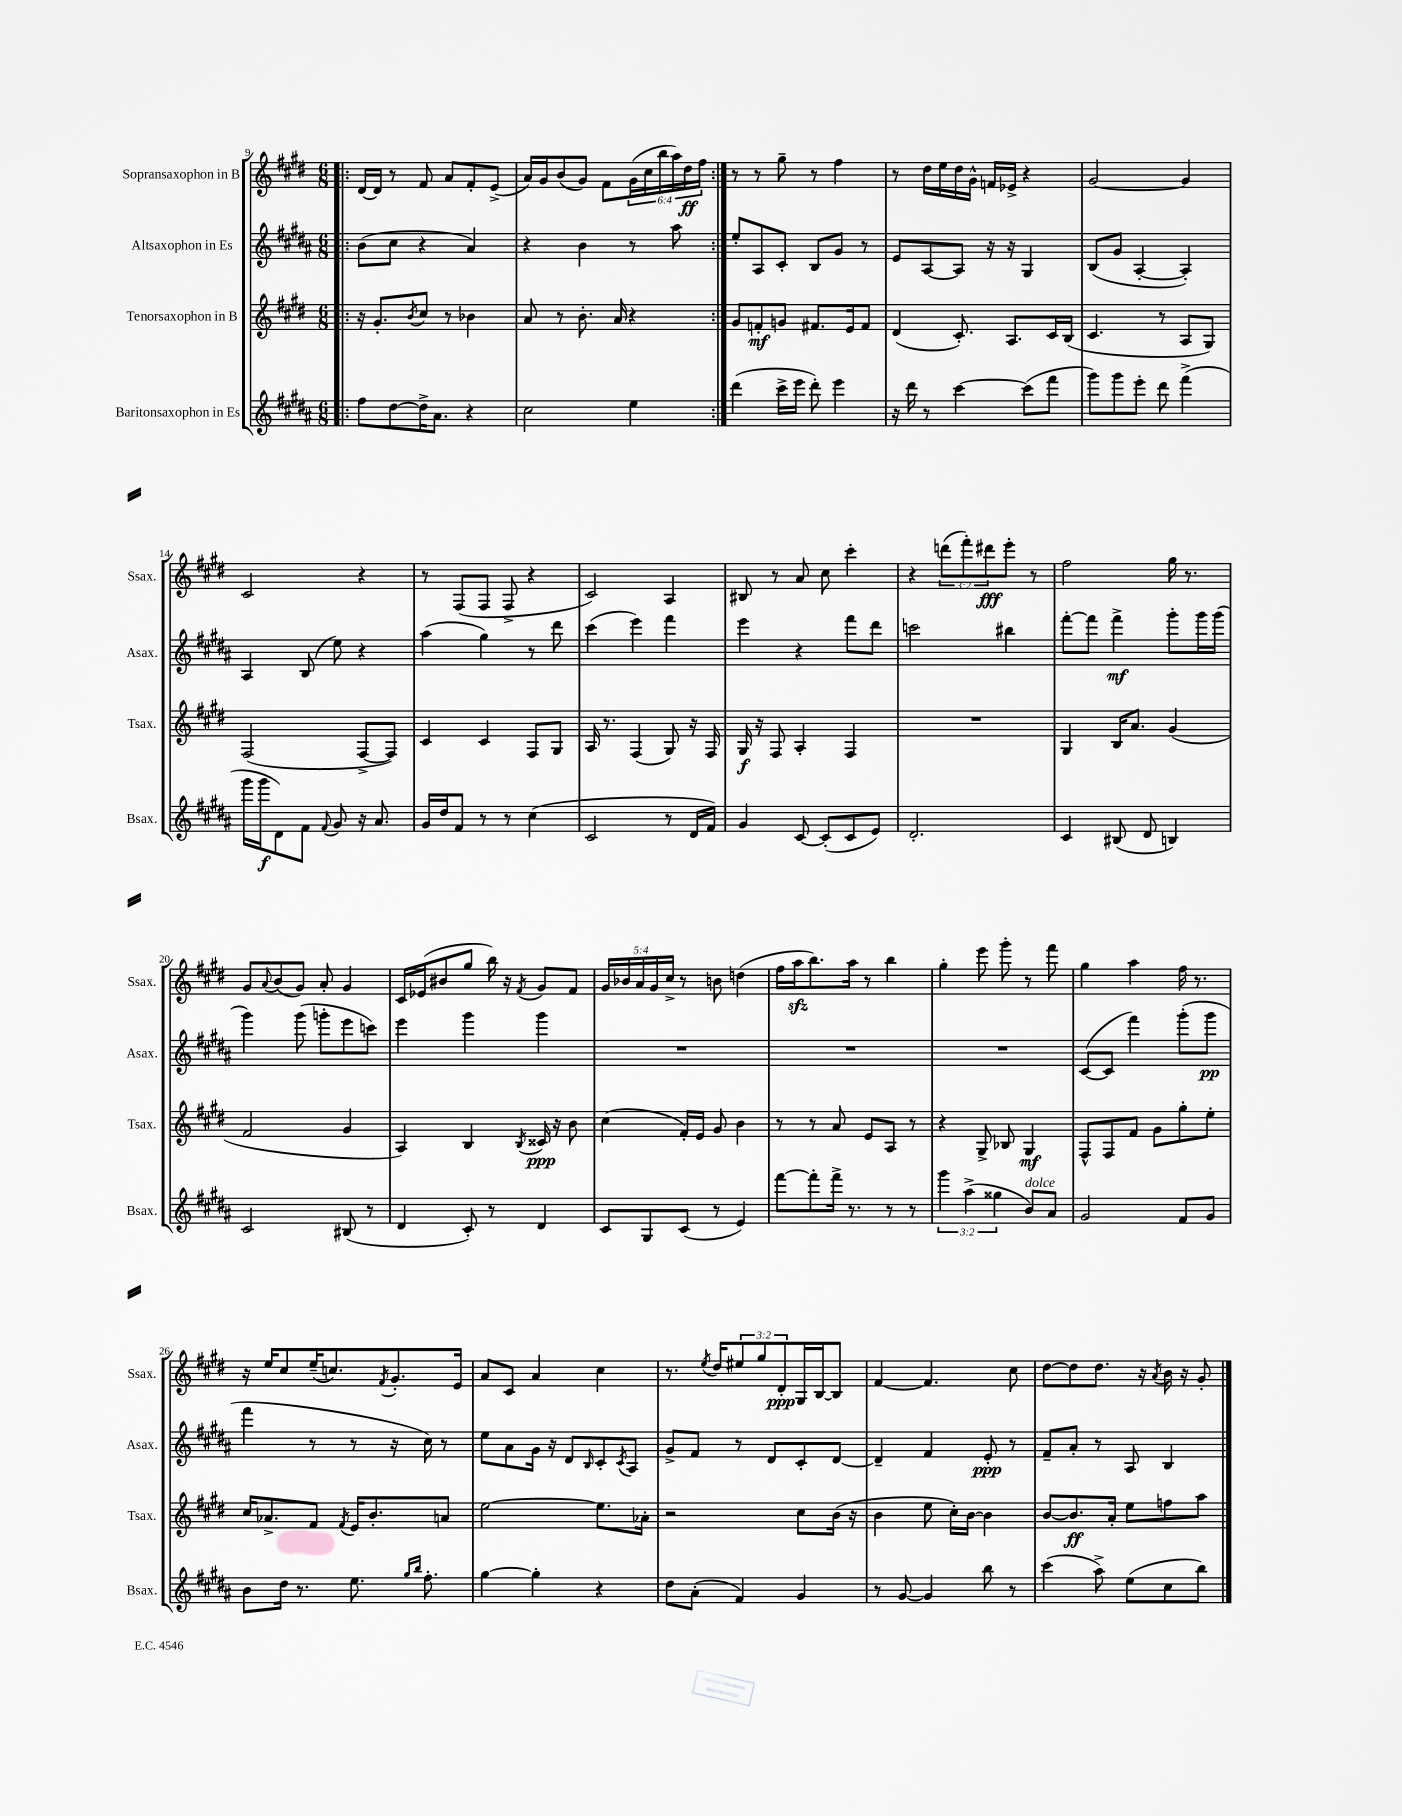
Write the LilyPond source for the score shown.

<<
\new StaffGroup <<
\new Staff = "s0" \with { instrumentName = "Sopransaxophon in B" shortInstrumentName = "Ssax." } {
    \clef treble \key e \major \numericTimeSignature \time 6/8 \override Staff.TupletNumber.text = #tuplet-number::calc-fraction-text
    \repeat volta 2 { \bar ".|:" dis'16~ dis'16 r8 fis'8 a'8 fis'8-. e'8->( |
    a'16) gis'16 b'8( gis'8) fis'8 \tuplet 6/4 { gis'16( cis''16 b''16 a''16) dis''16\ff fis''16 } | }
    r8 r8 gis''8-- r8 fis''4 |
    r8 dis''16 e''16 dis''16 gis'16-^ f'16 ees'16-> r4 |
    gis'2~ gis'4 |
    cis'2 r4 |
    r8 fis8( fis8 fis8-> r4 |
    cis'2) a4 |
    bis8 r8 a'8 cis''8 cis'''4-. |
    r4 \tuplet 3/2 { d'''8( fis'''8-.) dis'''8\fff } e'''8-. r8 |
    fis''2 gis''16 r8. |
    gis'8 \appoggiatura { a'8 } b'8( gis'8) a'8-. gis'4 |
    cis'16 ees'16( bis'8 gis''8 b''16) r16 \acciaccatura { fis'8 } gis'8 fis'8 |
    \tuplet 5/4 { gis'16 bes'16 a'16 gis'16 cis''16-> } r8 b'8 d''4( |
    fis''16 a''16\sfz b''8.) a''16 r8 b''4 |
    gis''4-. e'''8 gis'''8-. r8 fis'''8 |
    gis''4 a''4 fis''16 r8. |
    r16 e''16 cis''8 e''16--( c''8.) \acciaccatura { fis'8 } gis'8.-. e'16 |
    a'8 cis'8 a'4 cis''4 |
    r8. \acciaccatura { e''8 } dis''16 \tuplet 3/2 { eis''8 gis''8 dis'8-.\ppp } gis16 b16~ b8 |
    fis'4~ fis'4. cis''8 |
    dis''8~ dis''8 dis''8. r16 \acciaccatura { a'8 } b'16 r16 gis'8-. \bar "|." |
}
\new Staff = "s1" \with { instrumentName = "Altsaxophon in Es" shortInstrumentName = "Asax." } {
    \clef treble \key b \major \numericTimeSignature \time 6/8
    \repeat volta 2 { \bar ".|:" b'8( cis''8 r4 ais'4) |
    r4 b'4 r8 ais''8 | }
    e''8-. ais8 cis'8-. b8 gis'8 r8 |
    e'8 ais8~ ais8 r16 r16 gis4 |
    b8( gis'8 ais4~-. ais4-.) |
    ais4 b8( e''8) r4 |
    ais''4( gis''4) r8 dis'''8 |
    cis'''4( e'''4) fis'''4 |
    e'''4 r4 fis'''8 dis'''8 |
    c'''2 bis''4 |
    fis'''8~-. fis'''8 fis'''4->\mf gis'''8-. gis'''16 gis'''16( |
    gis'''4) gis'''8( g'''8-. e'''8 c'''8) |
    e'''4 gis'''4 gis'''4 |
    R2. |
    R2. |
    R2. |
    cis'8~( cis'8 fis'''4) gis'''8-.( gis'''8\pp |
    fis'''4 r8 r8 r16 cis''16) r8 |
    e''8 ais'8 gis'16 r16 dis'8 \grace { b16 } cis'8-. \acciaccatura { cis'8 } ais8 |
    gis'8-> fis'8 r8 dis'8 cis'8-. dis'8~ |
    dis'4-- fis'4 e'8-.\ppp r8 |
    fis'8-- ais'8-. r8 ais8 b4 \bar "|." |
}
\new Staff = "s2" \with { instrumentName = "Tenorsaxophon in B" shortInstrumentName = "Tsax." } {
    \clef treble \key e \major \numericTimeSignature \time 6/8
    \repeat volta 2 { \bar ".|:" r16 gis'8.-. \acciaccatura { b'8 } cis''8 r8 bes'4 |
    a'8 r8 b'8.-. a'16 r4 | }
    gis'8 f'8-.\mf g'8 fis'8. e'16 fis'8 |
    dis'4( cis'8.-.) a8. cis'16 b16( |
    cis'4. r8 a8 gis8) |
    fis2( fis8~-> fis8) |
    cis'4 cis'4 fis8 gis8 |
    a16 r8. fis4( gis8) r16 fis16 |
    gis16\f r16 fis8 a4-. fis4 |
    R2. |
    gis4 b16 a'8. gis'4( |
    fis'2 gis'4 |
    a4) b4 \acciaccatura { b8 } cisis'16\ppp r16 b'8 |
    cis''4( fis'16-.) e'16 gis'8 b'4 |
    r8 r8 a'8 e'8 a8 r8 |
    r4 gis8-> bes8 gis4\mf |
    fis8-^ fis8 fis'8 gis'8 gis''8-. e''8-. |
    cis''16 aes'8.-> fis'8 \acciaccatura { fis'8 } e'16 b'8.-. a'8 |
    e''2~ e''8. aes'16-. |
    r2 cis''8 b'16( r16 |
    b'4 e''8 cis''16-.) b'16~ b'4 |
    b'8~ b'8.\ff a'16-. e''8 f''8 a''8 \bar "|." |
}
\new Staff = "s3" \with { instrumentName = "Baritonsaxophon in Es" shortInstrumentName = "Bsax." } {
    \clef treble \key b \major \numericTimeSignature \time 6/8 \override Staff.TupletNumber.text = #tuplet-number::calc-fraction-text
    \repeat volta 2 { \bar ".|:" fis''8 dis''8~ dis''16-> ais'8. r4 |
    cis''2 e''4 | }
    dis'''4( cis'''16-> e'''16 dis'''8-.) e'''4 |
    r16 dis'''16 r8 cis'''4~ cis'''8( fis'''8 |
    gis'''8) gis'''8 e'''8-. dis'''8 fis'''4->( |
    gis'''16 gis'''16\f dis'8) fis'8 \appoggiatura { fis'8 } gis'8 r16 ais'8. |
    gis'16 dis''16 fis'8 r8 r8 cis''4( |
    cis'2 r8 dis'16 fis'16) |
    gis'4 cis'8~ cis'8-.( cis'8 e'8) |
    dis'2.-. |
    cis'4 bis8( dis'8 b4) |
    cis'2 bis8( r8 |
    dis'4 cis'8-.) r8 dis'4 |
    cis'8 gis8 cis'8( r8 e'4) |
    fis'''8~ fis'''8-. fis'''16-> r8. r8 r8 |
    \tuplet 3/2 { gis'''4 ais''4->( gisis''4 } b'8^\markup { \italic "dolce" }) ais'8 |
    gis'2 fis'8 gis'8 |
    b'8 dis''16 r8. e''8. \grace { gis''16 b''16 } fis''8.-. |
    gis''4~ gis''4-. r4 |
    dis''8 ais'8-.( fis'4) gis'4 |
    r8 gis'8~ gis'4 b''8 r8 |
    cis'''4( ais''8->) e''8( cis''8 b''8) \bar "|." |
}
>>
>>
\layout { \context { \Score currentBarNumber = #9 } }
